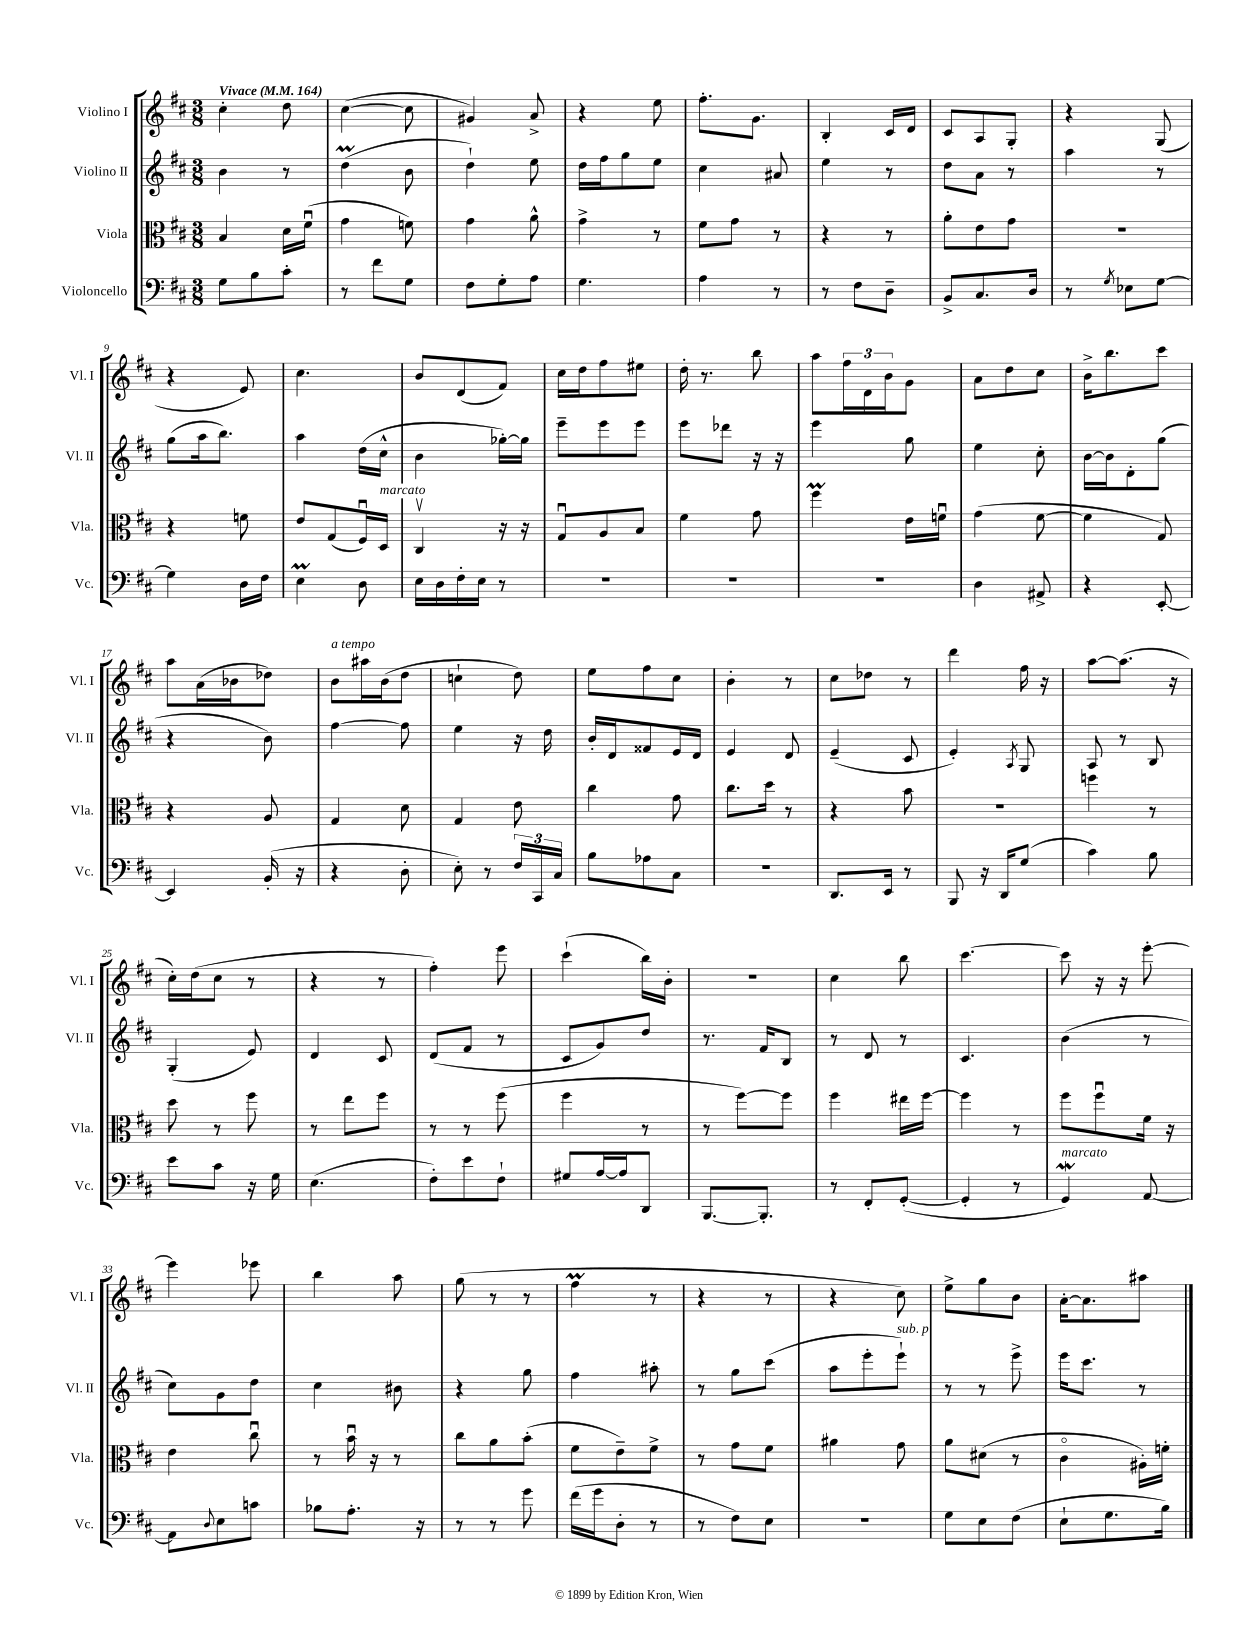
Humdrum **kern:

**kern	**kern	**kern	**kern
*staff4	*staff3	*staff2	*staff1
*clefF4	*clefC3	*clefG2	*clefG2
*k[f#c#]	*k[f#c#]	*k[f#c#]	*k[f#c#]
*M3/8	*M3/8	*M3/8	*M3/8
*MM164	*MM164	*MM164	*MM164
8G\L	4B/	4b\	4cc#'\
8B\	.	.	.
8c#'\J	16d\LL	8r	8dd\
.	(16f#u\JJ	.	.
=	=	=	=
8r	4g\	(4dd\	([4cc#\
8f#\L	.	.	.
8G\J	8f\)	8b\	8cc#\]
=	=	=	=
8F#\L	4g\	4dd`\)	4g#/)
8G'\	.	.	.
8A\J	8a^^\	8ee\	8a^/
=	=	=	=
4.G\	4g^\	16dd\LL	4r
.	.	16ff#\J	.
.	.	8gg\	.
.	8r	8ee\J	8ee\
=	=	=	=
4A\	8f#\L	4cc#\	8.ff#'\L
.	8g\J	.	.
.	.	.	8.g\J
8r	8r	8a#/	.
=	=	=	=
8r	4r	4ee\	4B'/
8F#\L	.	.	.
8D~\J	8r	8r	16c#/LL
.	.	.	16d/JJ
=	=	=	=
8BB^/L	8a'\L	8dd\L	8c#/L
8.C#/	8e\	8a\J	8A/
.	8g\J	8r	8G'/J
16D/Jk	.	.	.
=	=	=	=
8r	4.r	4aa\	4r
8qG/	.	.	.
8E-\L	.	.	.
[8G\J	.	8r	(8G/
=	=	=	=
4G\]	4r	(8gg\L	4r
.	.	16aa\k	.
.	.	8.bb\J)	.
16D\LL	8f\	.	8e/)
16F#\JJ	.	.	.
=	=	=	=
4E\	8e/L	4aa\	4.cc#\
.	(8G/	.	.
8D\	16F#u/L)	(16dd\LL	.
.	16D/JJ	16cc#^^\JJ	.
=	=	=	=
16E\LL	4C#v/	4b\	8b/L
16D\	.	.	.
16F#'\	.	.	(8d/
16E\JJ	.	.	.
8r	16r	[16gg-'\LL)	8f#/J)
.	16r	16gg-\]JJ	.
=	=	=	=
4.r	8Gu/L	8eee~\L	16cc#\LL
.	.	.	16dd\J
.	8A/	8eee\	8ff#\
.	8B/J	8eee\J	8ee#\J
=	=	=	=
4.r	4f#\	8eee\L	16dd'\
.	.	.	8.r
.	.	8ddd-\J	.
.	8g\	16r	8bb\
.	.	16r	.
=	=	=	=
4.r	4ff#\	4eee\	8aa\L
.	.	.	24ff#\L
.	.	.	24d\
.	.	.	24b\J
.	16e\LL	8gg\	8g\J
.	16fu\JJ	.	.
=	=	=	=
4D\	(4g\	4ee\	8a\L
.	.	.	8dd\
8AA#^/	[8f#\	8cc#'\	8cc#\J
=	=	=	=
4r	4f#\]	[16b\LL	16b^\LK
.	.	16b\]J	8.bb\
.	.	8d'\	.
[8EE'/	8G/)	(8gg\J	8ccc#\J
=	=	=	=
4EE/]	4r	4r	8aa\L
.	.	.	(16a\L
.	.	.	16b-\J
(16BB'/	8A/	8b\)	8dd-\J)
16r	.	.	.
=	=	=	=
4r	4G/	[4ff#\	8b\L
.	.	.	16aa#\L
.	.	.	(16b\J
8D'\	8d\	8ff#\]	8dd\J
=	=	=	=
8E'\)	4G/	4ee\	4cc`\
8r	.	.	.
24F#/LL	8e\	16r	8dd\)
24CC#/	.	.	.
.	.	16dd\	.
24C#/JJ	.	.	.
=	=	=	=
8B\L	4cc#\	16b'/LL	8ee\L
.	.	16d/J	.
8A-\	.	8f##/	8ff#\
8C#\J	8g\	16e/L	8cc#\J
.	.	16d/JJ	.
=	=	=	=
4.r	8.cc#\L	4e/	4b'\
.	16dd\Jk	.	.
.	8r	8d/	8r
=	=	=	=
8.DD/L	4r	(4e~/	8cc#\L
.	.	.	8dd-\J
16EE/Jk	.	.	.
8r	8b\	8c#/	8r
=	=	=	=
8BBB/	4.r	4e'/)	4ddd\
16r	.	.	.
16DD/LK	.	.	.
.	.	8qA/	.
(8G/J	.	8G/	16ff#\
.	.	.	16r
=	=	=	=
4c#\)	4ff\	8A/	[8aa\L
.	.	8r	(8.aa\]J
8B\	8r	8B/	.
.	.	.	16r
=	=	=	=
8e\L	8dd\	(4G'/	16cc#'\LL)
.	.	.	(16dd\J
8c#\J	8r	.	8cc#\J
16r	8ff#\	8e/)	8r
16G\	.	.	.
=	=	=	=
(4.E\	8r	4d/	4r
.	8ee\L	.	.
.	8ff#\J	8c#/	8r
=	=	=	=
8F#'\L)	8r	(8d/L	4ff#'\)
8e\	8r	8f#/J	.
8F#`\J	(8ff#\	8r	8eee\
=	=	=	=
8G#/L	4ff#\	8c#/L	(4ccc#`\
[16A/L	.	8g/)	.
16A/]J	.	.	.
8DD/J	8r	8dd/J	16bb\LL)
.	.	.	16b'\JJ
=	=	=	=
[8.BBB/L	8r	8.r	4.r
.	[8ff#\L)	.	.
8.BBB'/]J	.	16f#/LK	.
.	8ff#\]J	8B/J	.
=	=	=	=
8r	4ff#\	8r	4cc#\
8FF#'/L	.	8d/	.
([8GG'/J	16ee#\LL	8r	8bb\
.	[16ff#\JJ	.	.
=	=	=	=
4GG'/]	4ff#\]	4.c#/	[4.ccc#\
8r	8r	.	.
=	=	=	=
4GG/)	8ff#\L	(4b\	8ccc#\]
.	8ff#u\	.	16r
.	.	.	16r
[8AA/	16f#\Jk	8r	[8eee'\
.	16r	.	.
=	=	=	=
8AA\]L	4e\	8cc#\L)	4eee\]
8qqD/	.	.	.
8E\	.	8g\	.
8c\J	8cc#u\	8dd\J	8eee-\
=	=	=	=
8B-\L	8r	4cc#\	4bb\
8.A'\J	16bu\	.	.
.	16r	.	.
.	8r	8b#\	8aa\
16r	.	.	.
=	=	=	=
8r	8cc#\L	4r	(8gg\
8r	8a\	.	8r
8g\	(8b'\J	8gg\	8r
=	=	=	=
(16f#\LL	8f#\L	4ff#\	4ff#\
16g\J	.	.	.
8D'\J	8e~\)	.	.
8r	8f#^\J	8aa#'\	8r
=	=	=	=
8r	8r	8r	4r
8F#\L)	8g\L	8gg\L	.
8E\J	8f#\J	(8ccc#\J	8r
=	=	=	=
4.r	4a#\	8aa\L	4r
.	.	8eee'\	.
.	8g\	8eee`\J)	8cc#\)
=	=	=	=
8G\L	8a\L	8r	8ee^\L
8E\	(8d#\J	8r	8gg\
(8F#\J	8r	8eee^\	8b\J
=	=	=	=
8E`\L	4c#o\	16eee\LK	[16a'\LK
.	.	8.ccc#\J	8.a\]
8.G\	.	.	.
.	16A#'\LL)	8r	8aa#\J
16B\Jk)	16f'\JJ	.	.
==	==	==	==
*-	*-	*-	*-
